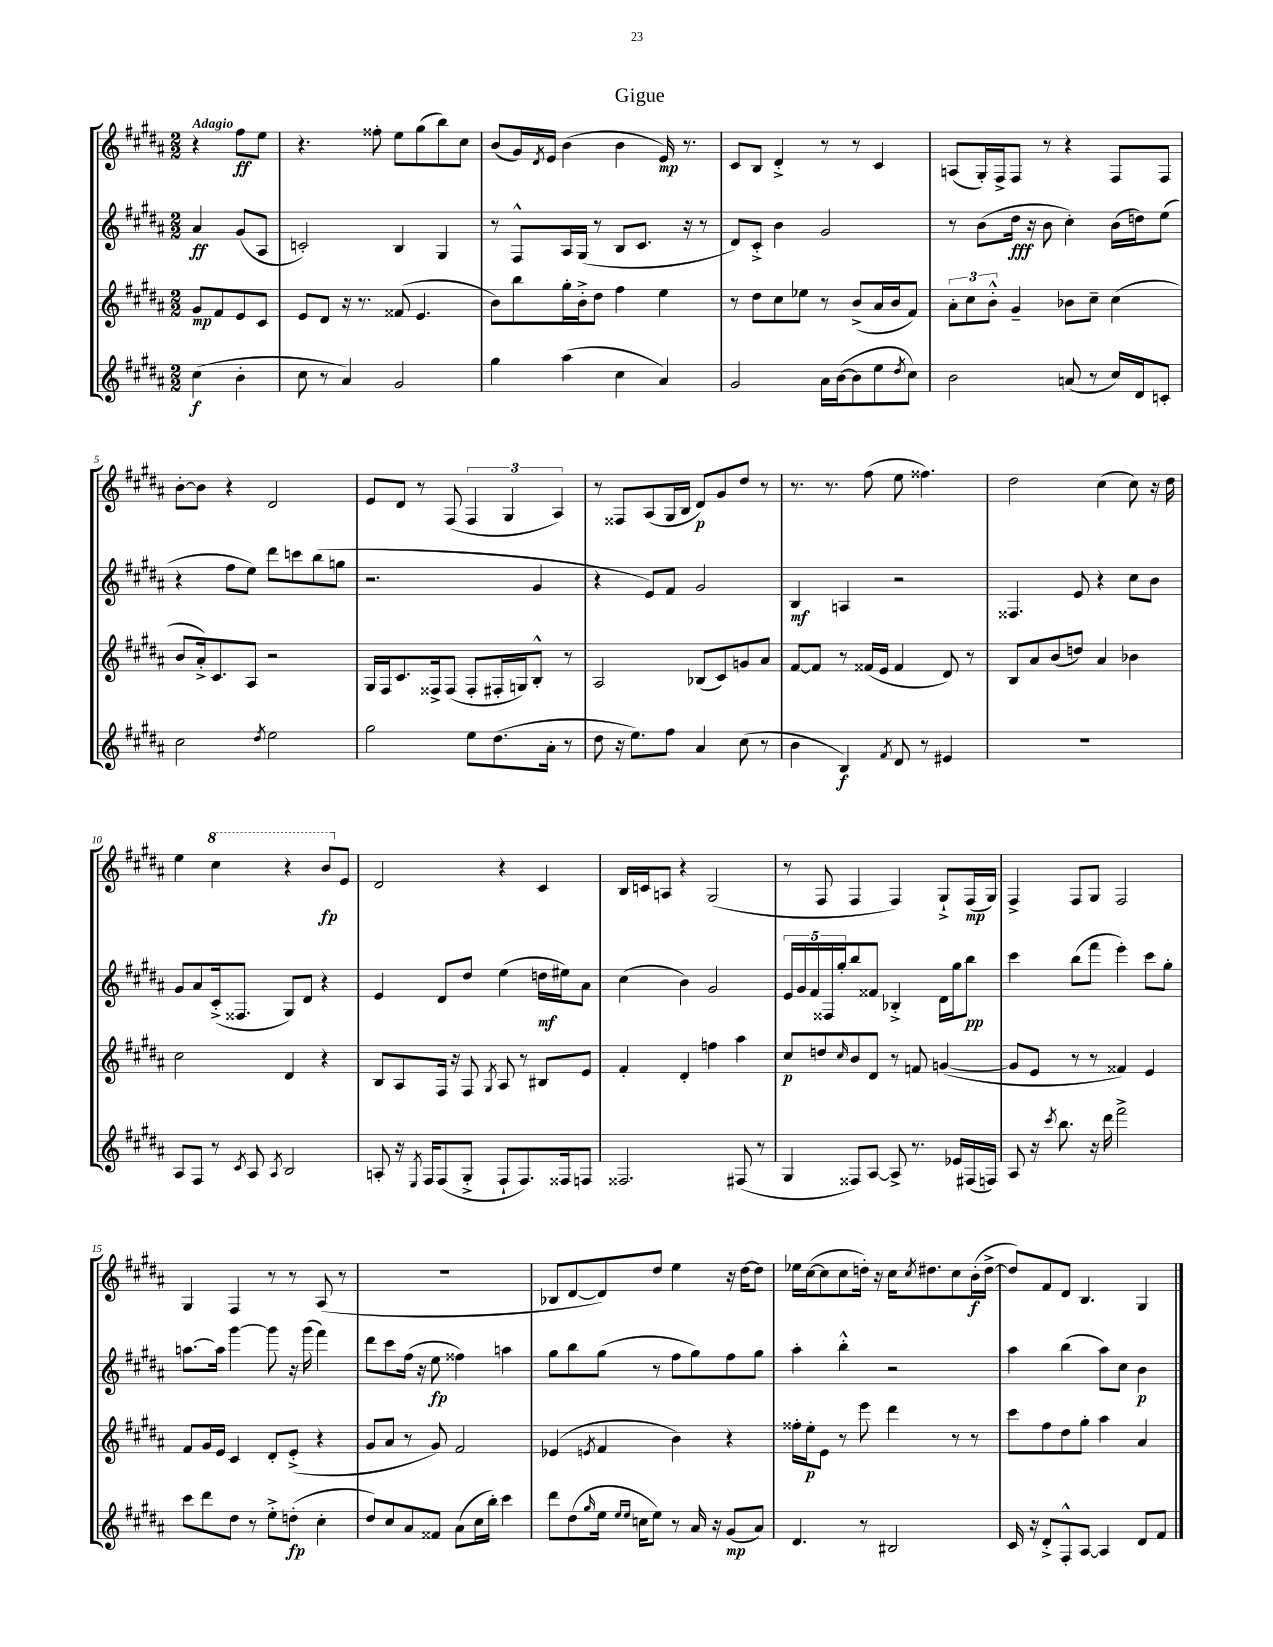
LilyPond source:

\header { title = "Gigue" }
<<
\new StaffGroup <<
\new Staff = "s0" {
    \clef treble \key b \major \numericTimeSignature \time 2/2 \partial 2 \tempo "Adagio"
    r4 fis''8\ff e''8 |
    r4. fisis''8-. e''8 gis''8( b''8) cis''8 |
    b'8( gis'16) \acciaccatura { dis'8 } e'16 b'4( b'4 e'16\mp) r8. |
    cis'8 b8 dis'4-.-> r8 r8 cis'4 |
    a8( gis16-.) fis16-> fis8 r8 r4 fis8 fis8 |
    b'8~-. b'8 r4 dis'2 |
    e'8 dis'8 r8 fis8( \tuplet 3/2 { fis4 gis4 ais4) } |
    r8 fisis8 ais8( gis16 b16 dis'8\p) gis'8 dis''8 r8 |
    r8. r8. fis''8( e''8 fisis''4.) |
    dis''2 cis''4( cis''8) r16 dis''16 |
    e''4 \ottava #1 cis'''4 r4 b''8\fp \ottava #0 e'8 |
    dis'2 r4 cis'4 |
    b16 c'16 a8 r4 gis2( |
    r8 fis8 fis4 fis4) gis8-!-> fis16\mp( gis16) |
    fis4-> fis8 gis8 fis2 |
    gis4 fis4 r8 r8 ais8( r8 |
    R1 |
    bes8 dis'8~ dis'8) dis''8 e''4 r16 dis''16~ dis''8 |
    ees''16 cis''16~( cis''8 cis''8 d''16-.) r16 cis''16 \acciaccatura { cis''8 } dis''8. cis''8 b'16-.\f( dis''16~-> |
    dis''8) fis'8 dis'8 b4. gis4 \bar "|." |
}
\new Staff = "s1" {
    \clef treble \key b \major \numericTimeSignature \time 2/2 \partial 2
    ais'4\ff gis'8( ais8 |
    c'2-.) b4 gis4 |
    r8 fis8-^ ais16 gis16( r8 b8 cis'8. r16 r8 |
    dis'8) cis'8-.-> b'4 gis'2 |
    r8 b'8( dis''16\fff r16 b'8 cis''4-.) b'16( d''16) e''8( |
    r4 fis''8 e''8) dis'''8 c'''8 b''8( g''8 |
    r2. gis'4 |
    r4 e'8) fis'8 gis'2 |
    b4\mf a4 r2 |
    fisis4. e'8 r4 cis''8 b'8 |
    gis'8 ais'8 cis'16-.->( fisis8. gis8) dis'8 r4 |
    e'4 dis'8 dis''8 e''4( d''16\mf eis''16) ais'8 |
    cis''4( b'4) gis'2 |
    \tuplet 5/4 { e'16 gis'16 fis'16 fisis16 gis''16-. } b''8 fisis'8 bes4-.-> dis'16 gis''16 b''8\pp |
    cis'''4 b''8( fis'''8 e'''4-.) cis'''8 gis''8-. |
    a''8.~ a''16 gis'''4~ gis'''8 r16 gis'''16( fis'''4) |
    dis'''8 cis'''8 fis''16( r16 e''8\fp fisis''4) a''4 |
    gis''8 b''8 gis''8( r8 fis''8 gis''8) fis''8 gis''8 |
    ais''4-. b''4-.-^ r2 |
    ais''4 b''4( ais''8) cis''8 b'4\p \bar "|." |
}
\new Staff = "s2" {
    \clef treble \key b \major \numericTimeSignature \time 2/2 \partial 2
    gis'8\mp fis'8 e'8 cis'8 |
    e'8 dis'8 r16 r8. fisis'8( e'4. |
    b'8) b''8 gis''16-. b'16-.-> dis''8 fis''4 e''4 |
    r8 dis''8 cis''8 ees''8 r8 b'8->( ais'16 b'16 fis'8) |
    \tuplet 3/2 { ais'8-. cis''8 b'8-.-^ } gis'4-- bes'8 cis''8-- cis''4( |
    b'8 ais'16-.->) cis'8. ais8 r2 |
    gis16 fis16 cis'8. fisis16-> fisis8( fisis8-. fis16-. g16) b8-.-^ r8 |
    ais2 bes8( cis'8) g'8 ais'8 |
    fis'8~ fis'8 r8 fisis'16( e'16 fisis'4 dis'8) r8 |
    b8 ais'8 b'8( d''8) ais'4 bes'4 |
    cis''2 dis'4 r4 |
    b8 ais8 fis16 r16 fis8 \acciaccatura { gis8 } ais8 r8 bis8 e'8 |
    fis'4-. dis'4-. f''4 ais''4 |
    cis''8\p d''8 \grace { cis''16 } b'8 dis'8 r8 f'8 g'4~( |
    g'8 e'8 r8 r8 fisis'4) e'4 |
    fis'8 gis'16 e'16 cis'4 dis'8-. e'8-.->( r4 |
    gis'8 ais'8 r8 gis'8) fis'2 |
    ees'4( \acciaccatura { e'8 } fis'4 b'4) r4 |
    fisis''16-. e''16-.\p e'8 r8 e'''8 dis'''4 r8 r8 |
    cis'''8 fis''8 dis''8 gis''8-. ais''4 ais'4 \bar "|." |
}
\new Staff = "s3" {
    \clef treble \key b \major \numericTimeSignature \time 2/2 \partial 2
    cis''4\f( b'4-. |
    cis''8 r8 ais'4) gis'2 |
    gis''4 ais''4( cis''4 ais'4) |
    gis'2 ais'16 b'16~( b'8 e''8 \acciaccatura { dis''8 } cis''8) |
    b'2 a'8( r8 cis''16) dis'16 c'8-. |
    cis''2 \acciaccatura { dis''8 } e''2 |
    gis''2 e''8 dis''8.( ais'16-. r8 |
    dis''8 r16 e''8.) fis''8 ais'4 cis''8( r8 |
    b'4 b4\f) \acciaccatura { fis'8 } dis'8 r8 eis'4 |
    R1 |
    ais8 fis8 r8 \acciaccatura { cis'8 } ais8 \acciaccatura { ais8 } b2 |
    a8-. r16 \acciaccatura { e8 } fis16 fis8( gis8-.-> fis8-! fis8.) fisis16 f8 |
    fisis2. fis8( r8 |
    gis4 fisis8) ais8~ ais8-> r8. ees'16 fis16( f16) |
    ais8 r16 \acciaccatura { cis'''8 } b''8. r16 dis'''16 fis'''2-> |
    cis'''8 dis'''8 dis''8 r8 e''8-.-> d''8-.\fp( cis''4-. |
    dis''8) cis''8 ais'8 fisis'8 ais'8( cis''16 b''16-.) cis'''4 |
    dis'''8 dis''8( \grace { gis''16 } e''16 \grace { e''16 e''16 } c''16 e''8) r8 ais'16 r16 gis'8\mp( ais'8) |
    dis'4. r8 bis2 |
    cis'16 r16 dis'8-.-> fis8-.-^ ais8~ ais4 dis'8 fis'8 \bar "|." |
}
>>
>>
